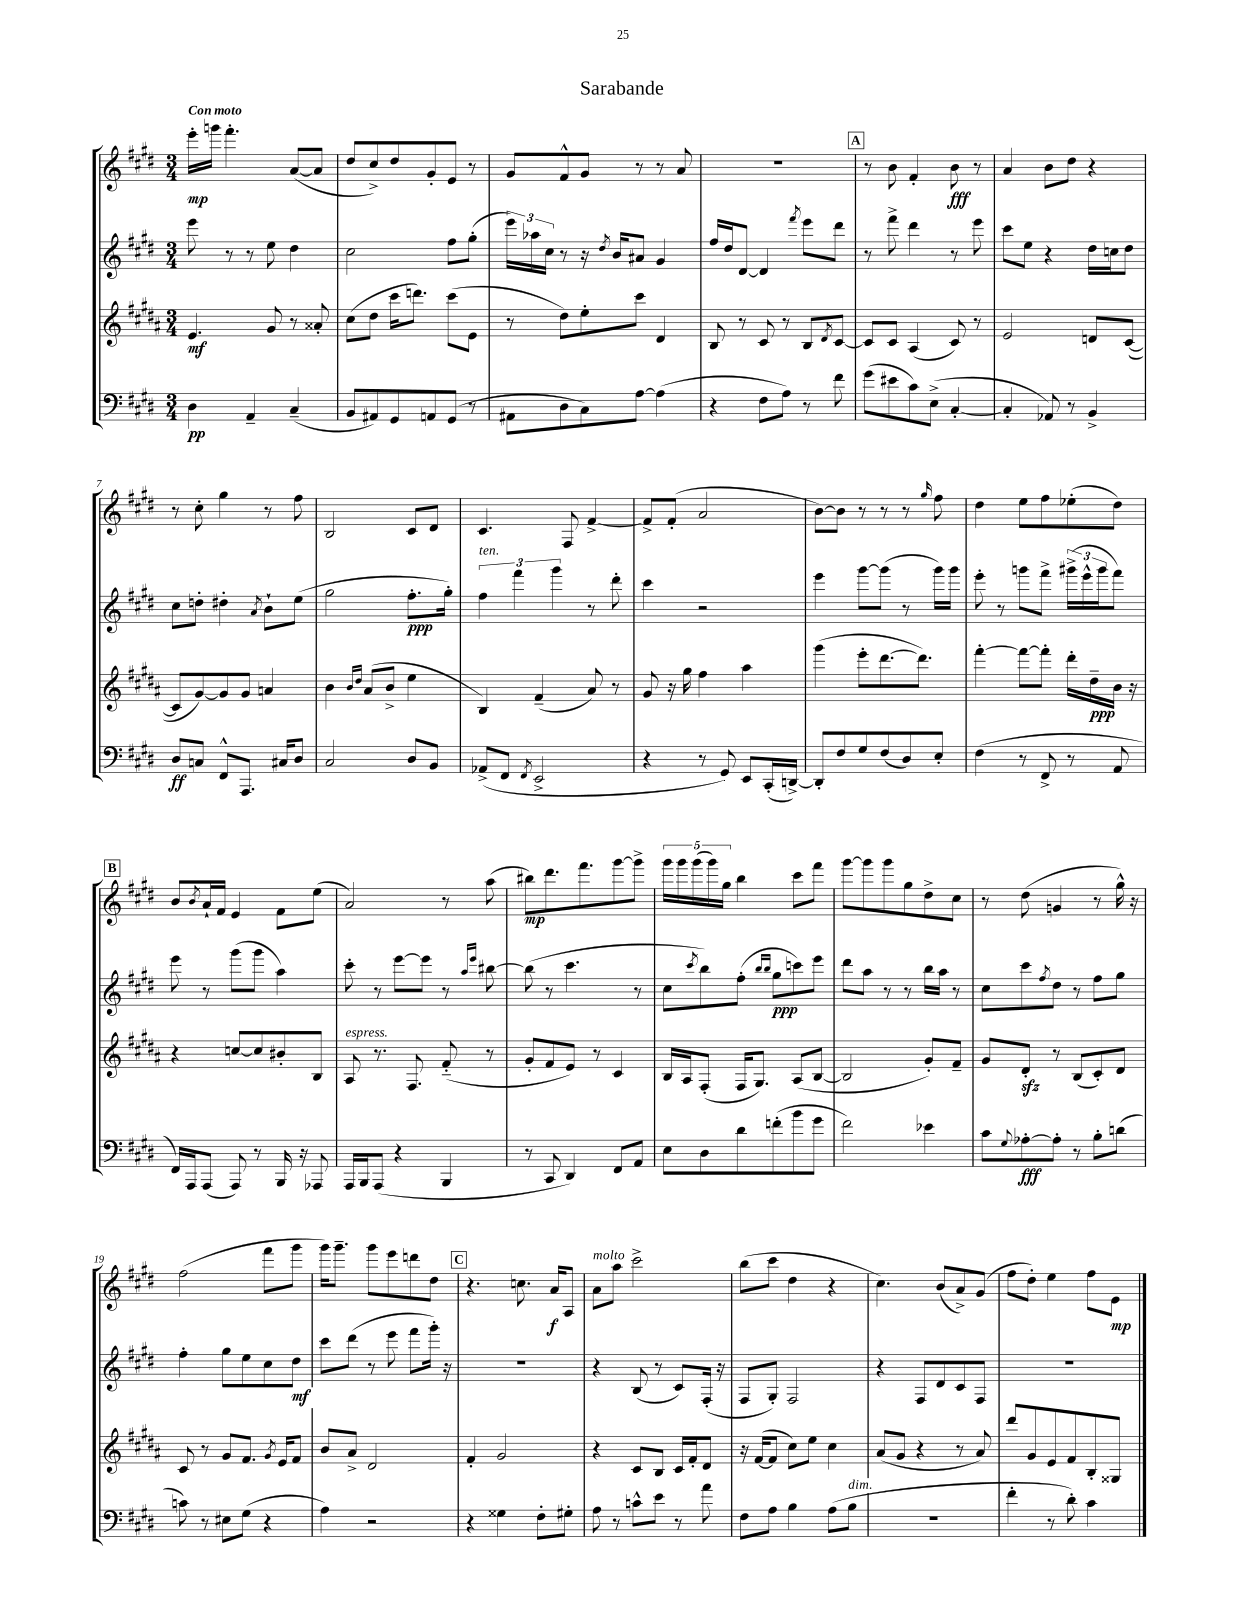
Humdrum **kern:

**kern	**dynam	**kern	**dynam	**kern	**dynam	**kern	**dynam
*part4	*part4	*part3	*part3	*part2	*part2	*part1	*part1
*staff4	*staff4	*staff3	*staff3	*staff2	*staff2	*staff1	*staff1
*clefF4	*	*clefG2	*	*clefG2	*	*clefG2	*
*k[f#c#g#d#]	*	*k[f#c#g#d#a#]	*	*k[f#c#g#d#]	*	*k[f#c#g#d#]	*
*M3/4	*	*M3/4	*	*M3/4	*	*M3/4	*
=1	=1	=1	=1	=1	=1	=1	=1
!	!	!	!	!	!	!LO:TX:a:B:t=Con moto	!
4D#\	pp	4.e/	mf	8eee\	.	16eee'\LL	mp
.	.	.	.	.	.	16gggn\JJ	.
.	.	.	.	8r	.	4.fff#'\	.
4AA~/	.	.	.	8r	.	.	.
.	.	8g#/	.	8ee\	.	.	.
(4C#~/	.	8r	.	4dd#\	.	([8a/L	.
.	.	8a##X'/	.	.	.	8a/J]	.
=2	=2	=2	=2	=2	=2	=2	=2
8BB/L	.	(8cc#\L	.	2cc#\	.	8dd#/L	.
8AA#X/)	.	8dd#\J	.	.	.	8cc#^/)	.
8GG#/	.	16ccc#\KL	.	.	.	8dd#/	.
.	.	8.dddn\J)	.	.	.	.	.
8AAn/	.	.	.	.	.	8g#'/	.
(8GG#/J	.	(8ccc#\L	.	8ff#\L	.	8e/J	.
8r	.	8e\J	.	(8gg#'\J	.	8r	.
=3	=3	=3	=3	=3	=3	=3	=3
8AA#X\L	.	8r	.	24eee\LL)	.	8g#/L	.
.	.	.	.	24aa-X\	.	.	.
.	.	.	.	24cc#\JJ	.	.	.
8D#\	.	8dd#\L)	.	8r	.	8f#^^/	.
8C#\)	.	8ee'\	.	16r	.	8g#/J	.
.	.	.	.	8qdd#/	.	.	.
.	.	.	.	16b/KL	.	.	.
[8A\J	.	8ccc#\J	.	8a#X/J	.	8r	.
(4A\]	.	4d#/	.	4g#/	.	8r	.
.	.	.	.	.	.	8a/	.
=4	=4	=4	=4	=4	=4	=4	=4
4r	.	8B/	.	16ff#/LL	.	2.r	.
.	.	.	.	16dd#/J	.	.	.
.	.	8r	.	[8d#/J	.	.	.
8F#\L	.	8c#/	.	4d#/]	.	.	.
8A\J)	.	8r	.	.	.	.	.
.	.	.	.	8qfff#/	.	.	.
8r	.	8B/L	.	8eee\L	.	.	.
.	.	8qd#/	.	.	.	.	.
8f#\	.	[8c#/J	.	8ddd#\J	.	.	.
!!LO:REH:place=s1:t=A
=5	=5	=5	=5	=5	=5	=5	=5
(8g#\L	.	8c#/L]	.	8r	.	8r	.
8e#X\	.	8c#/J	.	8fff#^\	.	8b\	.
8c#\)	.	(4A#/	.	4ddd#\	.	4f#'/	.
(8E^\J	.	.	.	.	.	.	.
[4C#'/	.	8c#/)	.	8r	.	8b\	fff
.	.	8r	.	8eee\	.	8r	.
=6	=6	=6	=6	=6	=6	=6	=6
4C#'/]	.	2e/	.	8ccc#\L	.	4a/	.
.	.	.	.	8ee\J	.	.	.
8AA-X/)	.	.	.	4r	.	8b\L	.
8r	.	.	.	.	.	8dd#\J	.
4BB^/	.	8dn/L	.	16dd#\LL	.	4r	.
.	.	.	.	16ccn\J	.	.	.
.	.	([8c#/J	.	8dd#\J	.	.	.
!!LO:LB:g=z
=7	=7	=7	=7	=7	=7	=7	=7
8D#/L	ff	8c#/L]	.	8cc#\L	.	8r	.
8Cn/J	.	[8g#/)	.	8ddn'\J	.	8cc#'\	.
8FF#^^/L	.	8g#/]	.	4dd#X'\	.	4gg#\	.
8.AAA/J	.	8g#/J	.	.	.	.	.
.	.	.	.	8qa/	.	.	.
.	.	4an/	.	8b`\L	.	8r	.
16C#X/KL	.	.	.	.	.	.	.
8D#/J	.	.	.	(8ee\J	.	8ff#\	.
=8	=8	=8	=8	=8	=8	=8	=8
2C#/	.	4b\	.	2gg#\	.	2B/	.
.	.	16qqb/LL	.	.	.	.	.
.	.	16qqdd#/JJ	.	.	.	.	.
.	.	(8a#/L	.	.	.	.	.
.	.	8b^/J	.	.	.	.	.
8D#/L	.	4ee\	.	8.ff#'\L	ppp	8c#/L	.
8BB/J	.	.	.	.	.	8d#/J	.
.	.	.	.	16gg#'\Jk)	.	.	.
=9	=9	=9	=9	=9	=9	=9	=9
!	!	!	!	!LO:TX:a:i:t=ten.	!	!	!
(8AA-X^/L	.	4B/)	.	6ff#\	.	4.c#/	.
8FF#/J	.	.	.	.	.	.	.
.	.	.	.	6fff#\	.	.	.
8qFF#/	.	.	.	.	.	.	.
2EE^/	.	(4f#~/	.	.	.	.	.
.	.	.	.	6ggg#\	.	.	.
.	.	.	.	.	.	8F#/	.
.	.	8a#/)	.	8r	.	[4f#^/	.
.	.	8r	.	8ddd#'\	.	.	.
=10	=10	=10	=10	=10	=10	=10	=10
4r	.	8g#/	.	4ccc#\	.	8f#^/L]	.
.	.	16r	.	.	.	(8f#'/J	.
.	.	16gg#\	.	.	.	.	.
8r	.	4ff#\	.	2r	.	2a/	.
8GG#/)	.	.	.	.	.	.	.
8EE/L	.	4aa#\	.	.	.	.	.
(16CC#'/L	.	.	.	.	.	.	.
[16DDn^/JJ)	.	.	.	.	.	.	.
=11	=11	=11	=11	=11	=11	=11	=11
8DD'/L]	.	(4ggg#\	.	4eee\	.	[8b\L)	.
8F#/	.	.	.	.	.	8b\J]	.
8G#/	.	8eee'\L	.	[8ggg#\L	.	8r	.
(8F#/	.	[8.ddd#\	.	(8ggg#\J]	.	8r	.
8D#/)	.	.	.	8r	.	8r	.
.	.	8.ddd#\J])	.	.	.	.	.
.	.	.	.	.	.	16qqgg#/	.
8E'/J	.	.	.	16ggg#\LL)	.	8ff#\	.
.	.	.	.	16ggg#\JJ	.	.	.
=12	=12	=12	=12	=12	=12	=12	=12
(4F#\	.	[4fff#'\	.	8eee'\	.	4dd#\	.
.	.	.	.	8r	.	.	.
8r	.	8fff#\L_	.	8gggn\L	.	8ee\L	.
8FF#^/	.	8fff#'\J]	.	8fff#^\J	.	8ff#\	.
8r	.	16ddd#'\LL	.	(24ggg#X^\LL	.	(8ee-X'\	.
.	.	.	.	24eee^^\	.	.	.
.	.	16dd#~\	ppp	.	.	.	.
.	.	.	.	24ggg#\J	.	.	.
8AA/	.	16b\JJ	.	8fff#\J)	.	8dd#\J)	.
.	.	16r	.	.	.	.	.
!!LO:LB:g=z
!!LO:REH:place=s1:t=B
=13	=13	=13	=13	=13	=13	=13	=13
16FF#/LL)	.	4r	.	8eee\	.	8b/L	.
16AAA/J	.	.	.	.	.	.	.
.	.	.	.	.	.	8qb/	.
(8AAA/J	.	.	.	8r	.	16a`/L	.
.	.	.	.	.	.	16f#/JJ	.
8AAA/)	.	[8ccn/L	.	(8ggg#\L	.	4e/	.
8r	.	8cc/]	.	8ggg#\J	.	.	.
16BBB/	.	8b#X'/	.	4aa\)	.	8f#\L	.
16r	.	.	.	.	.	.	.
8AAA-X/	.	8B/J	.	.	.	(8ee\J	.
=14	=14	=14	=14	=14	=14	=14	=14
!	!	!LO:TX:a:i:t=espress.	!	!	!	!	!
16AAA/LL	.	8A#/	.	8ccc#'\	.	2a/)	.
16BBB/J	.	.	.	.	.	.	.
(8AAA/J	.	8.r	.	8r	.	.	.
4r	.	.	.	[8eee\L	.	.	.
.	.	8.F#/	.	.	.	.	.
.	.	.	.	8eee\J]	.	.	.
4BBB/	.	(8f#/	.	8r	.	8r	.
.	.	.	.	16qqaa/LL	.	.	.
.	.	.	.	16qqeee/JJ	.	.	.
.	.	8r	.	[8bb#X\	.	(8aa\	.
=15	=15	=15	=15	=15	=15	=15	=15
8r	.	8g#'/L	.	(8bb#\]	.	8bb#X\L)	mp
8CC#/	.	8f#/	.	8r	.	8.ddd#\	.
4DD#/)	.	8e/J)	.	4.ccc#\	.	.	.
.	.	.	.	.	.	8.fff#\	.
.	.	8r	.	.	.	.	.
8FF#/L	.	4c#/	.	.	.	[8ggg#\	.
8AA/J	.	.	.	8r	.	8ggg#^\J]	.
=16	=16	=16	=16	=16	=16	=16	=16
8E\L	.	16B/LL	.	8cc#\L	.	20ggg#\LL	.
.	.	.	.	.	.	20ggg#\	.
.	.	16A#/J	.	.	.	.	.
.	.	.	.	.	.	(20ggg#\	.
.	.	.	.	8qccc#/	.	.	.
8D#\	.	(8F#'/J	.	8bb\)	.	.	.
.	.	.	.	.	.	20ggg#\)	.
.	.	.	.	.	.	20gg#\JJ	.
8d#\	.	16F#/KL	.	(8ff#'\J	.	4bb\	.
.	.	8.G#/J)	.	.	.	.	.
.	.	.	.	16qqbb/LL	.	.	.
.	.	.	.	16qqbb/JJ	.	.	.
(8fn'\	.	.	.	8gg#\L	ppp	.	.
8b\	.	(8A#/L	.	8cccn\)	.	8ccc#\L	.
8g#\J	.	[8B/J	.	8eee\J	.	8fff#\J	.
=17	=17	=17	=17	=17	=17	=17	=17
2f#\)	.	2B/]	.	8ddd#\L	.	[8ggg#\L	.
.	.	.	.	8aa\J	.	8ggg#\]	.
.	.	.	.	8r	.	8ggg#\	.
.	.	.	.	8r	.	8gg#\	.
4e-X\	.	8g#'/L)	.	16bb\LL	.	8dd#^\	.
.	.	.	.	16aa\JJ	.	.	.
.	.	8f#~/J	.	8r	.	8cc#\J	.
=18	=18	=18	=18	=18	=18	=18	=18
8c#\L	.	8g#/L	.	8cc#\L	.	8r	.
8qqG#/	.	.	.	.	.	.	.
[8A-X'\	fff	8d#zz'/J	.	8ccc#\	.	(8dd#\	.
.	.	.	.	8qff#/	.	.	.
8A-'\J]	.	8r	.	8dd#\J	.	4gn/	.
8r	.	(8B/L	.	8r	.	.	.
8B'\L	.	8c#'/)	.	8ff#\L	.	8r	.
(8dn\J	.	8d#/J	.	8gg#\J	.	16gg#^^\)	.
.	.	.	.	.	.	16r	.
!!LO:LB:g=z
=19	=19	=19	=19	=19	=19	=19	=19
8cn\)	.	8c#/	.	4ff#'\	.	(2ff#\	.
8r	.	8r	.	.	.	.	.
8E#X\L	.	8g#/L	.	8gg#\L	.	.	.
(8G#\J	.	8.f#/J	.	8ee\	.	.	.
4r	.	.	.	8cc#\	.	8fff#\L	.
.	.	8qg#/	.	.	.	.	.
.	.	16e/KL	.	.	.	.	.
.	.	8f#/J	.	8dd#\J	mf	8ggg#\J	.
=20	=20	=20	=20	=20	=20	=20	=20
4A\)	.	8b/L	.	8ccc#\L	.	16ggg#\KL)	.
.	.	.	.	.	.	8.ggg#~\J	.
.	.	8a#^/J	.	(8ddd#\J	.	.	.
2r	.	2d#/	.	8r	.	8ggg#\L	.
.	.	.	.	8eee\	.	8eee\	.
.	.	.	.	8fff#\L	.	8dddn\	.
.	.	.	.	16ggg#'\Jk)	.	8dd#\J	.
.	.	.	.	16r	.	.	.
!!LO:REH:place=s1:t=C
=21	=21	=21	=21	=21	=21	=21	=21
4r	.	4f#'/	.	2.r	.	4.r	.
4G##X\	.	2g#/	.	.	.	.	.
.	.	.	.	.	.	8.ccn\	.
8F#'\L	.	.	.	.	.	.	.
.	.	.	.	.	.	16a/KL	f
8G#X'\J	.	.	.	.	.	8A/J	.
=22	=22	=22	=22	=22	=22	=22	=22
!	!	!	!	!	!	!LO:TX:a:i:t=molto	!
8A\	.	4r	.	4r	.	8a\L	.
8r	.	.	.	.	.	8aa\J	.
8cn^^\L	.	8c#/L	.	(8B/	.	2ccc#^\	.
8e\J	.	8B/J	.	8r	.	.	.
8r	.	16c#/LL	.	8c#/L)	.	.	.
.	.	16f#'/J	.	.	.	.	.
8a\	.	8d#/J	.	(16F#'/Jk	.	.	.
.	.	.	.	16r	.	.	.
=23	=23	=23	=23	=23	=23	=23	=23
8F#\L	.	16r	.	8F#/L	.	(8bb\L	.
.	.	([16f#/KL	.	.	.	.	.
8A\J	.	8f#/J]	.	8G#'/J)	.	8ccc#\J	.
4B\	.	8cc#\L)	.	2F#/	.	4dd#\	.
.	.	8ee\J	.	.	.	.	.
(8A\L	.	4cc#\	.	.	.	4r	.
!LO:TX:a:i:t=dim.	!	!	!	!	!	!	!
8B\J	.	.	.	.	.	.	.
=24	=24	=24	=24	=24	=24	=24	=24
2.r	.	(8a#/L	.	4r	.	4.cc#\)	.
.	.	8g#/J	.	.	.	.	.
.	.	4r	.	8F#/L	.	.	.
.	.	.	.	8d#/	.	(8b/L	.
.	.	8r	.	8c#/	.	8a^/)	.
.	.	8a#/)	.	8F#/J	.	(8g#/J	.
=25	=25	=25	=25	=25	=25	=25	=25
4f#'\	.	8ddd#/L	.	2.r	.	8ff#\L	.
.	.	8g#/	.	.	.	8dd#'\J)	.
8r	.	8e/	.	.	.	4ee\	.
8d#'\)	.	8f#/	.	.	.	.	.
4c#\	.	8B'/	.	.	.	8ff#\L	.
.	.	8G##X/J	.	.	.	8e\J	mp
==	==	==	==	==	==	==	==
*-	*-	*-	*-	*-	*-	*-	*-
